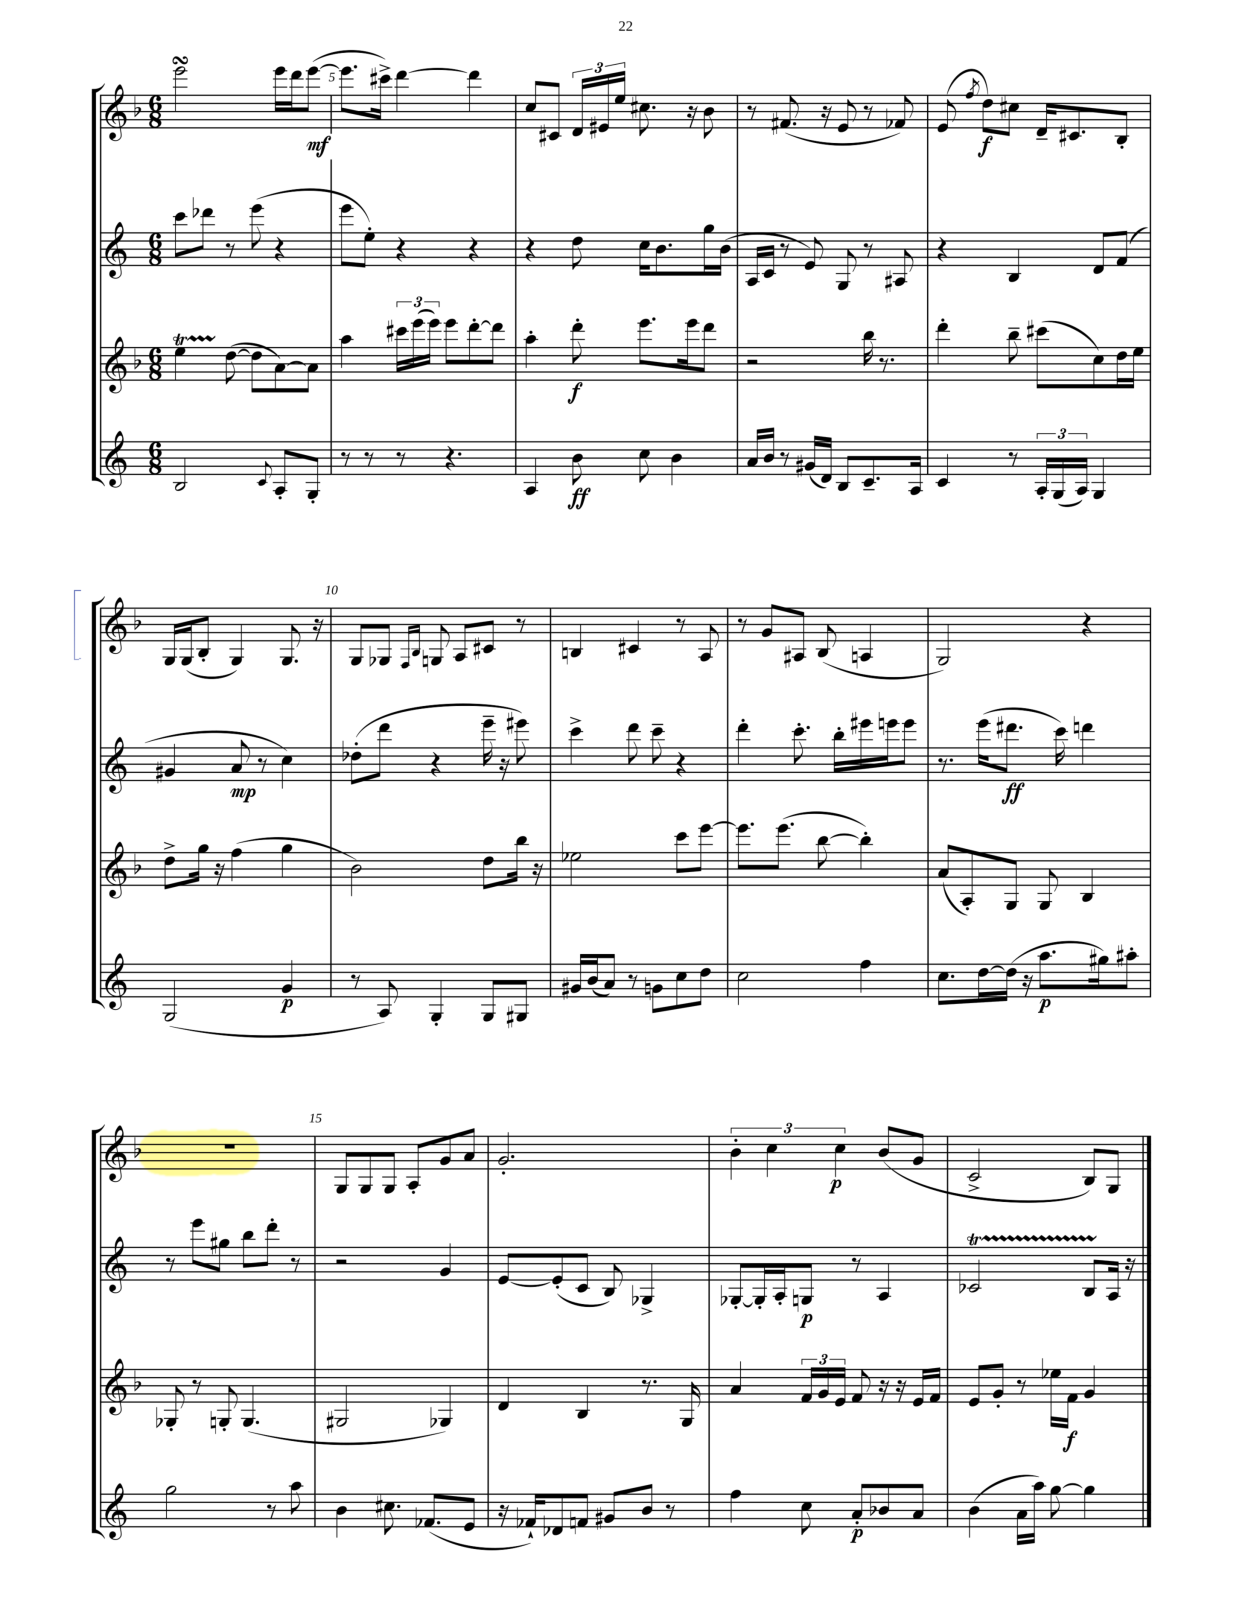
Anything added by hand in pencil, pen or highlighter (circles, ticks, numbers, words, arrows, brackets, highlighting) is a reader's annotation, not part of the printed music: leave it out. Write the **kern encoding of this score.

**kern	**kern	**kern	**kern
*staff4	*staff3	*staff2	*staff1
*clefG2	*clefG2	*clefG2	*clefG2
*k[]	*k[b-]	*k[]	*k[b-]
*M6/8	*M6/8	*M6/8	*M6/8
2B/	4ee\	8ccc\L	2eee\
.	.	8ddd-\J	.
.	([8dd\	8r	.
.	8dd\]L	(8eee\	.
8qqc/	.	.	.
8A'/L	[8a\)	4r	16eee\LL
.	.	.	16ddd\J
8G'/J	8a\]J	.	([8eee\J
=	=	=	=
8r	4aa\	8eee\L	8.eee\]L
8r	.	8ee'\J)	.
.	.	.	16ccc#^\Jk)
8r	24ccc#\LL	4r	[4ddd\
.	(24eee\	.	.
.	24eee\JJ)	.	.
4.r	8eee\L	.	.
.	[8ddd'\	4r	4ddd\]
.	8ddd\]J	.	.
=	=	=	=
4A/	4aa'\	4r	8cc/L
.	.	.	8c#/J
8b\	8ddd'\	8dd\	24d/LL
.	.	.	24e#/
.	.	.	24ee/JJ
8cc\	8.eee\L	16cc\LK	8.cc#\
.	.	8.b\	.
4b\	.	.	.
.	16eee\k	.	16r
.	8ddd\J	16gg\L	8b-\
.	.	(16b\JJ	.
=	=	=	=
16a/LL	2r	16A/LL	8r
16b/JJ	.	16c/JJ	.
8r	.	8r	(8.f#/
(16g#/LL	.	8e/)	.
16d/JJ)	.	.	16r
8B/L	.	8G/	8e/
8.c~/	16bb-\	8r	8r
.	8.r	.	.
.	.	8A#/	8f-/)
16A/Jk	.	.	.
=	=	=	=
4c/	4ddd'\	4r	(8e/
.	.	.	8qff/
.	.	.	8dd\L)
8r	8bb-~\	4B/	8cc#\J
24A'/LL	(8ccc#\L	.	16d~/LK
(24G/	.	.	.
.	.	.	8.c#/
24A/JJ)	.	.	.
4G/	8cc\)	8d/L	.
.	16dd\L	(8f/J	8B-'/J
.	16ee\JJ	.	.
=	=	=	=
(2G/	8dd^\L	4g#/	16G/LL
.	.	.	(16G/J
.	16gg\Jk	.	8B-'/J
.	16r	.	.
.	(4ff\	8a/	4G/)
.	.	8r	.
4g/	4gg\	4cc\)	8.G/
.	.	.	16r
=	=	=	=
8r	2b-\)	(8dd-'\L	8G/L
8A/)	.	8ddd\J	8G-/J
.	.	.	16qqF/LL
.	.	.	16qqB-/JJ
4G'/	.	4r	8G/
.	.	.	8A/L
8G/L	8dd\L	16eee~\	8c#/J
.	.	16r	.
8G#/J	16bb-\Jk	8eee#\)	8r
.	16r	.	.
=	=	=	=
16g#/LL	2ee-\	4ccc^\	4B/
(16b/J	.	.	.
8a/J)	.	.	.
8r	.	8ddd\	4c#/
8g\L	.	8ccc~\	.
8cc\	8ccc\L	4r	8r
8dd\J	[8eee\J	.	8A/
=	=	=	=
2cc\	8.eee\]L	4ddd'\	8r
.	.	.	8g/L
.	(8.eee\J	.	.
.	.	8.ccc'\	8A#/J
.	[8bb-\	.	(8B-/
.	.	16bb'\LL	.
4ff\	4bb-'\])	16eee#\	4A/
.	.	16eee\J	.
.	.	8eee\J	.
=	=	=	=
8.cc\L	(8a/L	8.r	2G/)
.	8A'/)	.	.
[16dd\L	.	(16eee\LK	.
(16dd\]JJ	8G/J	8.ddd#\J	.
16r	.	.	.
8.aa\L	8G/	.	.
.	.	16ccc\)	.
.	4B-/	4ddd\	4r
16gg#\k)	.	.	.
8aa#'\J	.	.	.
=	=	=	=
2gg\	8G-'/	8r	2.r
.	8r	8eee\L	.
.	8G'/	8gg#\J	.
.	(4.G/	8bb\L	.
8r	.	8ddd'\J	.
8aa\	.	8r	.
=	=	=	=
4b\	2G#/	2r	8G/L
.	.	.	8G/
8.cc#\	.	.	8G/J
.	.	.	8A'/L
(8.f-/L	.	.	.
.	4G-/)	4g/	8g/
8e/J	.	.	8a/J
=	=	=	=
16r	4d/	[8e/L	2.g'/
16f-`/LK)	.	.	.
8d-/	.	(8e'/]	.
8f/J	4B-/	8c/J	.
8g#/L	.	8B/)	.
8b/J	8.r	4G-^/	.
8r	.	.	.
.	16G/	.	.
=	=	=	=
4ff\	4a/	[8G-'/L	6b-'\
.	.	16G-'/]L	.
.	.	.	6cc\
.	.	16A'/J	.
8cc\	24f/LL	8G/J	.
.	24g/	.	.
.	24e/JJ	.	6cc\
8a'/L	8f/	8r	.
8b-/	16r	4A/	(8b-/L
.	16r	.	.
8a/J	16e/LL	.	8g/J
.	16f/JJ	.	.
=	=	=	=
(4b\	8e/L	2c-/	2c^/
.	8g'/J	.	.
16a\LL	8r	.	.
16aa\JJ)	.	.	.
[8gg\	16ee-\LL	.	.
.	16f\JJ	.	.
4gg\]	4g/	8B/L	8B-/L)
.	.	16A/Jk	8G/J
.	.	16r	.
==	==	==	==
*-	*-	*-	*-
